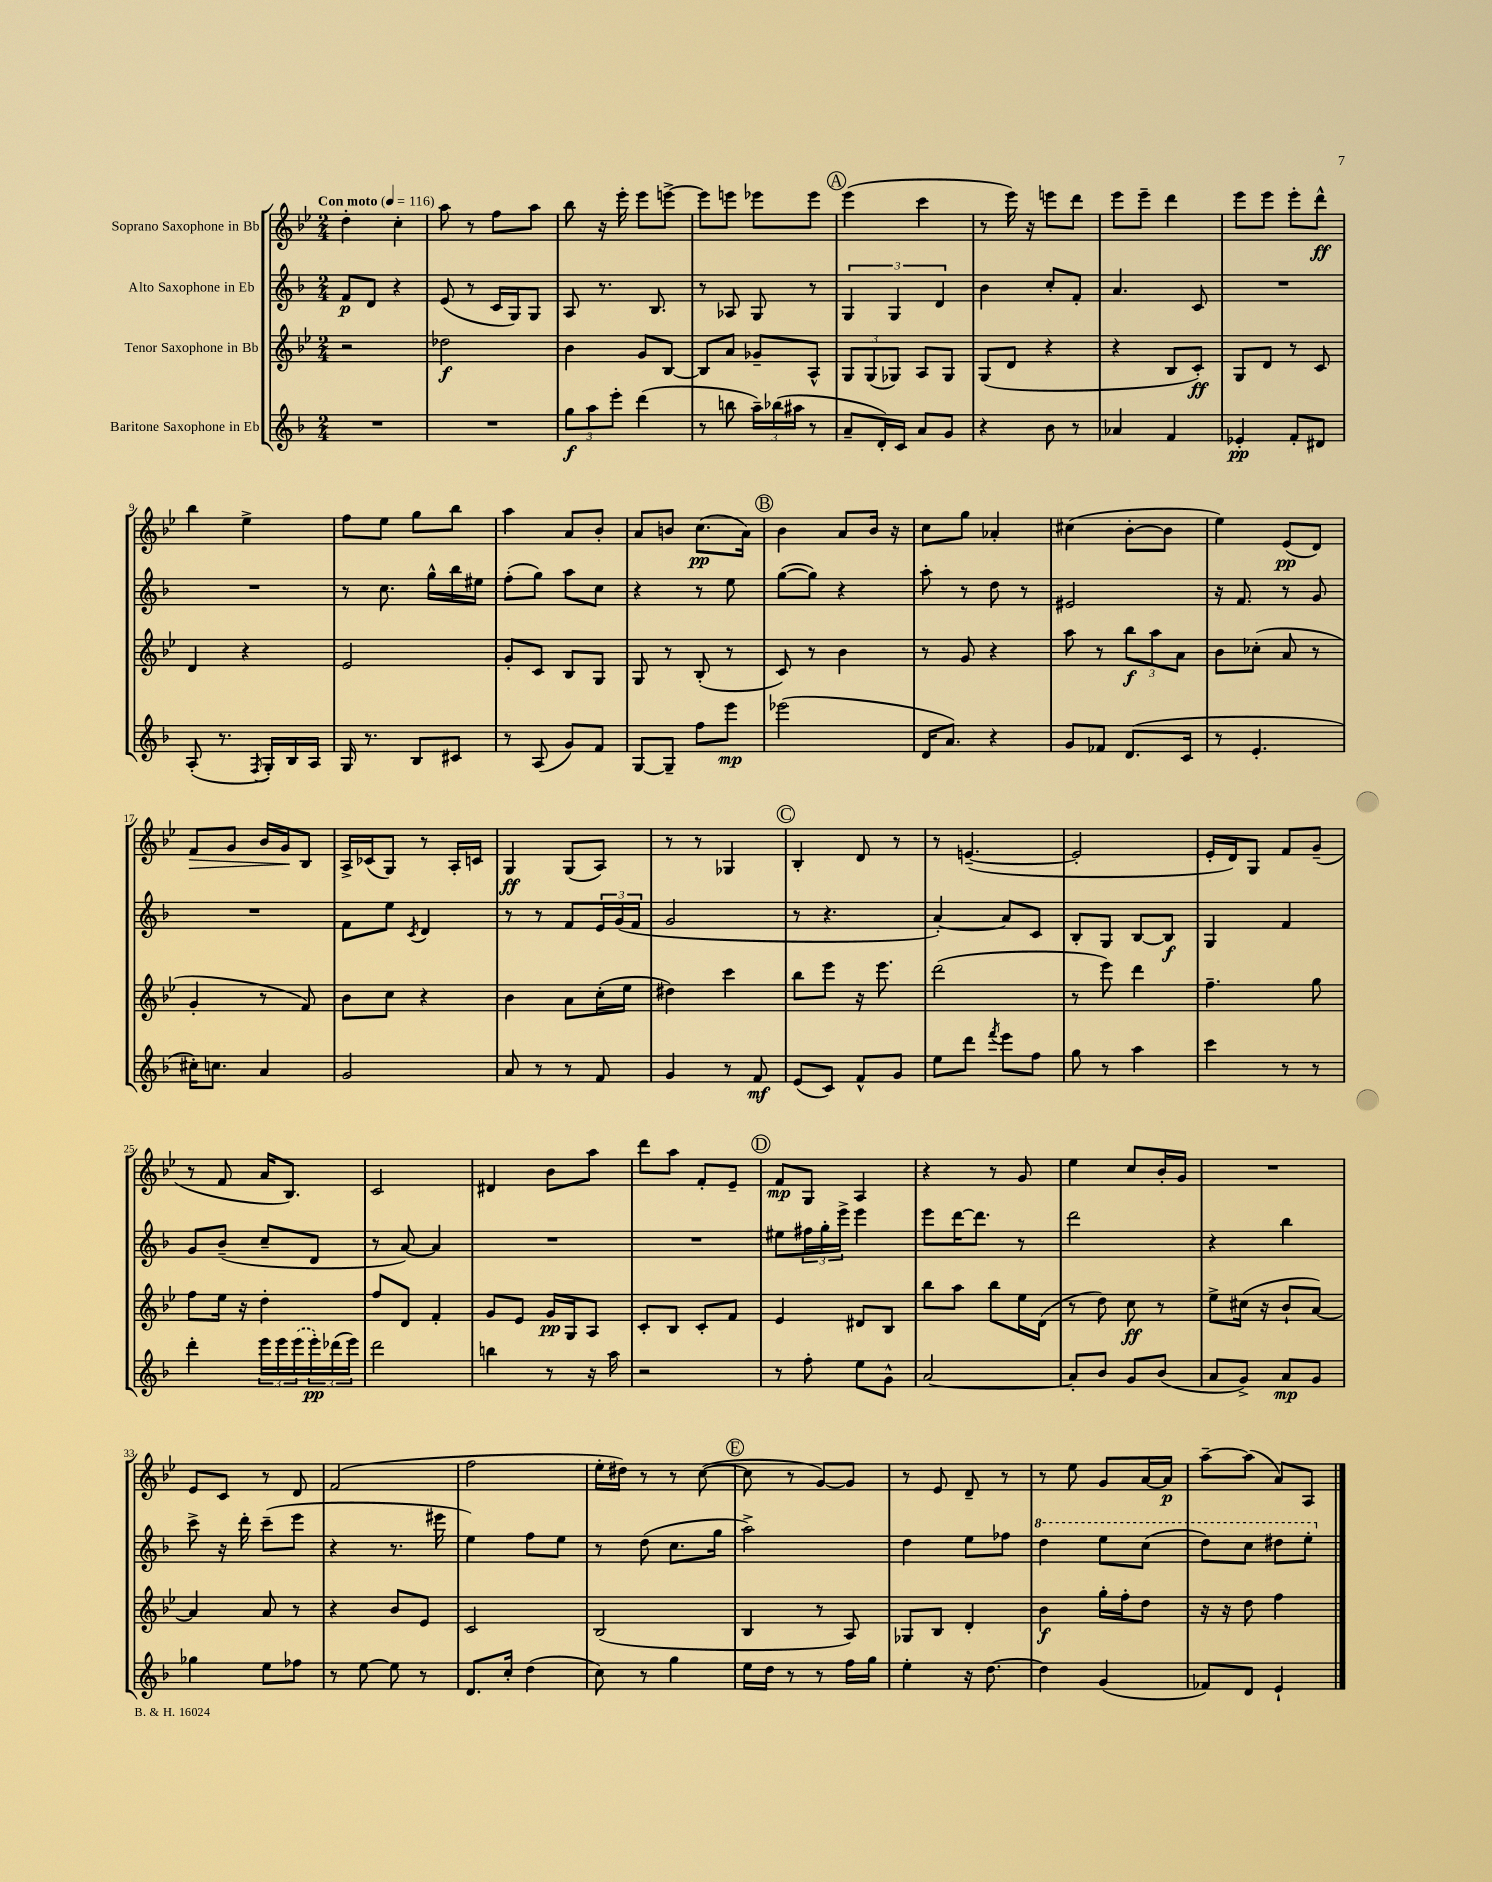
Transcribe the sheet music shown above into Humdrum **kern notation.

**kern	**dynam	**kern	**dynam	**kern	**dynam	**kern	**dynam
*part4	*part4	*part3	*part3	*part2	*part2	*part1	*part1
*staff4	*staff4	*staff3	*staff3	*staff2	*staff2	*staff1	*staff1
*I"Baritone Saxophone in Eb	*	*I"Tenor Saxophone in Bb	*	*I"Alto Saxophone in Eb	*	*I"Soprano Saxophone in Bb	*
*clefG2	*	*clefG2	*	*clefG2	*	*clefG2	*
*k[b-]	*	*k[b-e-]	*	*k[b-]	*	*k[b-e-]	*
*M2/4	*	*M2/4	*	*M2/4	*	*M2/4	*
*MM116	*	*MM116	*	*MM116	*	*MM116	*
=1	=1	=1	=1	=1	=1	=1	=1
!	!	!	!	!	!	!LO:TX:a:B:t=Con moto	!
2r	.	2r	.	8f/L	p	4dd'\	.
.	.	.	.	8d/J	.	.	.
.	.	.	.	4r	.	4cc'\	.
=2	=2	=2	=2	=2	=2	=2	=2
2r	.	2dd-X\	f	(8e/	.	8aa\	.
.	.	.	.	8r	.	8r	.
.	.	.	.	16c/LL	.	8ff\L	.
.	.	.	.	16G/J)	.	.	.
.	.	.	.	8G/J	.	8aa\J	.
=3	=3	=3	=3	=3	=3	=3	=3
12gg\L	f	4b-\	.	8A/	.	8bb-\	.
12aa\	.	.	.	.	.	.	.
.	.	.	.	8.r	.	16r	.
12eee'\J	.	.	.	.	.	.	.
.	.	.	.	.	.	16eee-'\	.
(4ddd\	.	8g/L	.	.	.	8eee-\L	.
.	.	.	.	8.B-/	.	.	.
.	.	[8B-/J	.	.	.	[8eeen^\J	.
=4	=4	=4	=4	=4	=4	=4	=4
8r	.	8B-/L]	.	8r	.	8eee\L]	.
8bbn\	.	8a/J	.	8A-X/	.	8eeen\J	.
24aa~\LL)	.	8g-X~/L	.	8G/	.	8eee-X\L	.
(24bb-X\	.	.	.	.	.	.	.
24aa#X\JJ	.	.	.	.	.	.	.
8r	.	8A^^/J	.	8r	.	8eee-\J	.
!!LO:REH:place=s1:t=A
=5	=5	=5	=5	=5	=5	=5	=5
8a~/L	.	12G/L	.	6G/	.	(4eee-\	.
.	.	(12G/	.	.	.	.	.
16d'/L)	.	.	.	.	.	.	.
.	.	12G-X/J)	.	6G/	.	.	.
16c/JJ	.	.	.	.	.	.	.
8a/L	.	8A/L	.	.	.	4ccc\	.
.	.	.	.	6d/	.	.	.
8g/J	.	8G-/J	.	.	.	.	.
=6	=6	=6	=6	=6	=6	=6	=6
4r	.	(8G/L	.	4b-\	.	8r	.
.	.	8d/J	.	.	.	16eee-\)	.
.	.	.	.	.	.	16r	.
8b-\	.	4r	.	8cc'/L	.	8eeen\L	.
8r	.	.	.	8f'/J	.	8ddd\J	.
=7	=7	=7	=7	=7	=7	=7	=7
4a-X/	.	4r	.	4.a/	.	8eee-\L	.
.	.	.	.	.	.	8eee-~\J	.
4f/	.	8B-/L	.	.	.	4ddd\	.
.	.	8c'/J)	ff	8c/	.	.	.
=8	=8	=8	=8	=8	=8	=8	=8
4e-X'/	pp	8G/L	.	2r	.	8eee-\L	.
.	.	8d/J	.	.	.	8eee-\J	.
8f'/L	.	8r	.	.	.	8eee-'\L	.
8d#X/J	.	8c/	.	.	.	8ddd^^\J	ff
!!LO:LB:g=z
=9	=9	=9	=9	=9	=9	=9	=9
(8A'/	.	4d/	.	2r	.	4bb-\	.
8.r	.	.	.	.	.	.	.
.	.	4r	.	.	.	4ee-^\	.
8qF/	.	.	.	.	.	.	.
16G'/LL)	.	.	.	.	.	.	.
16B-/	.	.	.	.	.	.	.
16A/JJ	.	.	.	.	.	.	.
=10	=10	=10	=10	=10	=10	=10	=10
16G/	.	2e-/	.	8r	.	8ff\L	.
8.r	.	.	.	.	.	.	.
.	.	.	.	8.cc\	.	8ee-\J	.
8B-/L	.	.	.	.	.	8gg\L	.
.	.	.	.	16gg^^\LL	.	.	.
8c#X/J	.	.	.	16bb-\	.	8bb-\J	.
.	.	.	.	16ee#X\JJ	.	.	.
=11	=11	=11	=11	=11	=11	=11	=11
8r	.	8g'/L	.	(8ff'\L	.	4aa\	.
(8A/	.	8c/J	.	8gg\J)	.	.	.
8g/L)	.	8B-/L	.	8aa\L	.	8a/L	.
8f/J	.	8G/J	.	8cc\J	.	8b-'/J	.
=12	=12	=12	=12	=12	=12	=12	=12
[8G/L	.	8G/	.	4r	.	8a/L	.
8G~/J]	.	8r	.	.	.	8bn/J	.
8ff\L	.	(8B-'/	.	8r	.	(8.cc\L	pp
8eee\J	mp	8r	.	8ee\	.	.	.
.	.	.	.	.	.	16a\Jk)	.
!!LO:REH:place=s1:t=B
=13	=13	=13	=13	=13	=13	=13	=13
(2eee-X\	.	8c/)	.	([8gg\L	.	4b-\	.
.	.	8r	.	8gg\J])	.	.	.
.	.	4b-\	.	4r	.	8a/L	.
.	.	.	.	.	.	16b-/Jk	.
.	.	.	.	.	.	16r	.
=14	=14	=14	=14	=14	=14	=14	=14
16d/KL	.	8r	.	8aa'\	.	8cc\L	.
8.a/J)	.	.	.	.	.	.	.
.	.	8g/	.	8r	.	8gg\J	.
4r	.	4r	.	8dd\	.	4a-X'/	.
.	.	.	.	8r	.	.	.
=15	=15	=15	=15	=15	=15	=15	=15
8g/L	.	8aa\	.	2e#X/	.	(4cc#X\	.
8f-X/J	.	8r	.	.	.	.	.
(8.d/L	.	12bb-\L	f	.	.	[8b-'\L	.
.	.	12aa\	.	.	.	.	.
.	.	.	.	.	.	8b-\J]	.
.	.	12a\J	.	.	.	.	.
16c/Jk	.	.	.	.	.	.	.
=16	=16	=16	=16	=16	=16	=16	=16
8r	.	8b-\L	.	16r	.	4ee-\)	.
.	.	.	.	8.f/	.	.	.
4.e'/	.	(8cc-X'\J	.	.	.	.	.
.	.	8a/	.	8r	.	(8e-/L	pp
.	.	8r	.	8g/	.	8d/J)	.
!!LO:LB:g=z
=17	=17	=17	=17	=17	=17	=17	=17
!	!	!	!	!	!	!	!LO:HP:b
16cc#X'\KL)	.	4g'/	.	2r	.	8f/L	>
8.ccn\J	.	.	.	.	.	.	.
.	.	.	.	.	.	8g/J	.
4a/	.	8r	.	.	.	16b-/LL	.
.	.	.	.	.	.	16g/J	.
.	.	8f/)	.	.	.	8B-/J	]
=18	=18	=18	=18	=18	=18	=18	=18
2g/	.	8b-\L	.	8f\L	.	16A^/LL	.
.	.	.	.	.	.	(16c-X/J	.
.	.	8cc\J	.	8ee\J	.	8G/J)	.
.	.	.	.	8qc/	.	.	.
.	.	4r	.	4d/	.	8r	.
.	.	.	.	.	.	16A'/LL	.
.	.	.	.	.	.	16cn/JJ	.
=19	=19	=19	=19	=19	=19	=19	=19
8a/	.	4b-\	.	8r	.	4G/	ff
8r	.	.	.	8r	.	.	.
8r	.	8a\L	.	8f/L	.	(8G/L	.
8f/	.	(16cc'\L	.	24e/L	.	8A/J)	.
.	.	.	.	(24g/	.	.	.
.	.	16ee-\JJ	.	.	.	.	.
.	.	.	.	24f/JJ	.	.	.
=20	=20	=20	=20	=20	=20	=20	=20
4g/	.	4dd#X\)	.	2g/	.	8r	.
.	.	.	.	.	.	8r	.
8r	.	4ccc\	.	.	.	4G-X/	.
8f/	mf	.	.	.	.	.	.
!!LO:REH:place=s1:t=C
=21	=21	=21	=21	=21	=21	=21	=21
(8e/L	.	8bb-\L	.	8r	.	4B-'/	.
8c/J)	.	8eee-\J	.	4.r	.	.	.
8f^^/L	.	16r	.	.	.	8d/	.
.	.	8.eee-\	.	.	.	.	.
8g/J	.	.	.	.	.	8r	.
=22	=22	=22	=22	=22	=22	=22	=22
8ee\L	.	(2ddd\	.	[4a'/)	.	8r	.
8ddd\J	.	.	.	.	.	([4.en~/	.
8qfff/	.	.	.	.	.	.	.
8eee\L	.	.	.	8a/L]	.	.	.
8ff\J	.	.	.	8c/J	.	.	.
=23	=23	=23	=23	=23	=23	=23	=23
8gg\	.	8r	.	8B-'/L	.	2e'/]	.
8r	.	8eee-\)	.	8G/J	.	.	.
4aa\	.	4ddd\	.	[8B-/L	.	.	.
.	.	.	.	8B-/J]	f	.	.
=24	=24	=24	=24	=24	=24	=24	=24
4ccc\	.	4.ff~\	.	4G/	.	16e-'/LL	.
.	.	.	.	.	.	16d/J)	.
.	.	.	.	.	.	8G/J	.
8r	.	.	.	4f/	.	8f/L	.
8r	.	8gg\	.	.	.	(8g~/J	.
!!LO:LB:g=z
=25	=25	=25	=25	=25	=25	=25	=25
4ddd'\	.	8ff\L	.	8g/L	.	8r	.
.	.	16ee-\Jk	.	(8b-~/J	.	8f/	.
.	.	16r	.	.	.	.	.
24eee\LL	.	4dd'\	.	8cc~/L	.	16a/KL	.
24eee\	.	.	.	.	.	.	.
.	.	.	.	.	.	8.B-/J)	.
(24eee\	.	.	.	.	.	.	.
24eee'\)	pp	.	.	8d/J	.	.	.
(24ddd-X\	.	.	.	.	.	.	.
24eee\JJ)	.	.	.	.	.	.	.
=26	=26	=26	=26	=26	=26	=26	=26
2ddd\	.	8ff/L	.	8r	.	2c/	.
.	.	8d/J	.	[8a/)	.	.	.
.	.	4f'/	.	4a/]	.	.	.
=27	=27	=27	=27	=27	=27	=27	=27
4bbn\	.	8g/L	.	2r	.	4d#X/	.
.	.	8e-/J	.	.	.	.	.
8r	.	16g/LL	pp	.	.	8b-\L	.
.	.	16G/J	.	.	.	.	.
16r	.	8A/J	.	.	.	8aa\J	.
16aa\	.	.	.	.	.	.	.
=28	=28	=28	=28	=28	=28	=28	=28
2r	.	8c'/L	.	2r	.	8ddd\L	.
.	.	8B-/J	.	.	.	8aa\J	.
.	.	8c'/L	.	.	.	8f'/L	.
.	.	8f/J	.	.	.	8e-~/J	.
!!LO:REH:place=s1:t=D
=29	=29	=29	=29	=29	=29	=29	=29
8r	.	4e-/	.	8ee#X\L	.	8f/L	mp
8ff'\	.	.	.	24ff#X\L	.	8G/J	.
.	.	.	.	24gg'\	.	.	.
.	.	.	.	24eee^\JJ	.	.	.
8ee\L	.	8d#X/L	.	4eee\	.	4A/	.
8g^^\J	.	8B-/J	.	.	.	.	.
=30	=30	=30	=30	=30	=30	=30	=30
[2a/	.	8bb-\L	.	8eee\L	.	4r	.
.	.	8aa\J	.	[16ddd\K	.	.	.
.	.	.	.	8.ddd\J]	.	.	.
.	.	8bb-\L	.	.	.	8r	.
.	.	16ee-\L	.	8r	.	8g/	.
.	.	(16d\JJ	.	.	.	.	.
=31	=31	=31	=31	=31	=31	=31	=31
8a'/L]	.	8r	.	2ddd\	.	4ee-\	.
8b-/J	.	8dd\)	.	.	.	.	.
8g/L	.	8cc\	ff	.	.	8cc/L	.
(8b-/J	.	8r	.	.	.	16b-'/L	.
.	.	.	.	.	.	16g/JJ	.
=32	=32	=32	=32	=32	=32	=32	=32
8a/L	.	8ee-^\L	.	4r	.	2r	.
8g^/J)	.	(16cc#X\Jk	.	.	.	.	.
.	.	16r	.	.	.	.	.
8a/L	mp	8b-`/L	.	4bb-\	.	.	.
8g/J	.	[8a/J)	.	.	.	.	.
!!LO:LB:g=z
=33	=33	=33	=33	=33	=33	=33	=33
4gg-X\	.	4a/]	.	8ccc^\	.	8e-/L	.
.	.	.	.	16r	.	8c/J	.
.	.	.	.	16ddd'\	.	.	.
8ee\L	.	8a/	.	(8ccc~\L	.	8r	.
8ff-X\J	.	8r	.	8eee\J	.	8d/	.
=34	=34	=34	=34	=34	=34	=34	=34
8r	.	4r	.	4r	.	(2f/	.
[8ee\	.	.	.	.	.	.	.
8ee\]	.	8b-/L	.	8.r	.	.	.
8r	.	8e-/J	.	.	.	.	.
.	.	.	.	16eee#X\	.	.	.
=35	=35	=35	=35	=35	=35	=35	=35
8.d/L	.	2c/	.	4ee\)	.	2ff\	.
16cc'/Jk	.	.	.	.	.	.	.
(4dd\	.	.	.	8ff\L	.	.	.
.	.	.	.	8ee\J	.	.	.
=36	=36	=36	=36	=36	=36	=36	=36
8cc\)	.	(2B-/	.	8r	.	16ee-'\LL	.
.	.	.	.	.	.	16dd#X\JJ)	.
8r	.	.	.	(8dd\	.	8r	.
4gg\	.	.	.	8.cc\L	.	8r	.
.	.	.	.	.	.	([8cc\	.
.	.	.	.	16gg\Jk	.	.	.
!!LO:REH:place=s1:t=E
=37	=37	=37	=37	=37	=37	=37	=37
16ee\LL	.	4B-/	.	2aa^\)	.	8cc\]	.
16dd\JJ	.	.	.	.	.	.	.
8r	.	.	.	.	.	8r	.
8r	.	8r	.	.	.	[8g/L)	.
16ff\LL	.	8A/)	.	.	.	8g/J]	.
16gg\JJ	.	.	.	.	.	.	.
=38	=38	=38	=38	=38	=38	=38	=38
4ee'\	.	8G-X/L	.	4dd\	.	8r	.
.	.	8B-/J	.	.	.	8e-/	.
16r	.	4d'/	.	8ee\L	.	8d~/	.
[8.dd\	.	.	.	.	.	.	.
.	.	.	.	8ff-X\J	.	8r	.
=39	=39	=39	=39	=39	=39	=39	=39
*	*	*	*	*8va	*	*	*
4dd\]	.	4b-\	f	4ddd\	.	8r	.
.	.	.	.	.	.	8ee-\	.
(4g/	.	16gg'\LL	.	8eee\L	.	8g/L	.
.	.	16ff'\J	.	.	.	.	.
.	.	8dd\J	.	(8ccc\J	.	[16a/L	.
.	.	.	.	.	.	16a/JJ]	p
=40	=40	=40	=40	=40	=40	=40	=40
8f-X/L)	.	16r	.	8ddd\L)	.	[8aa~\L	.
.	.	16r	.	.	.	.	.
8d/J	.	8dd\	.	8ccc\J	.	(8aa\J]	.
4e`/	.	4ff\	.	8ddd#X\L	.	8a/L)	.
.	.	.	.	8eee'\J	.	8A/J	.
*	*	*	*	*X8va	*	*	*
==	==	==	==	==	==	==	==
*-	*-	*-	*-	*-	*-	*-	*-
